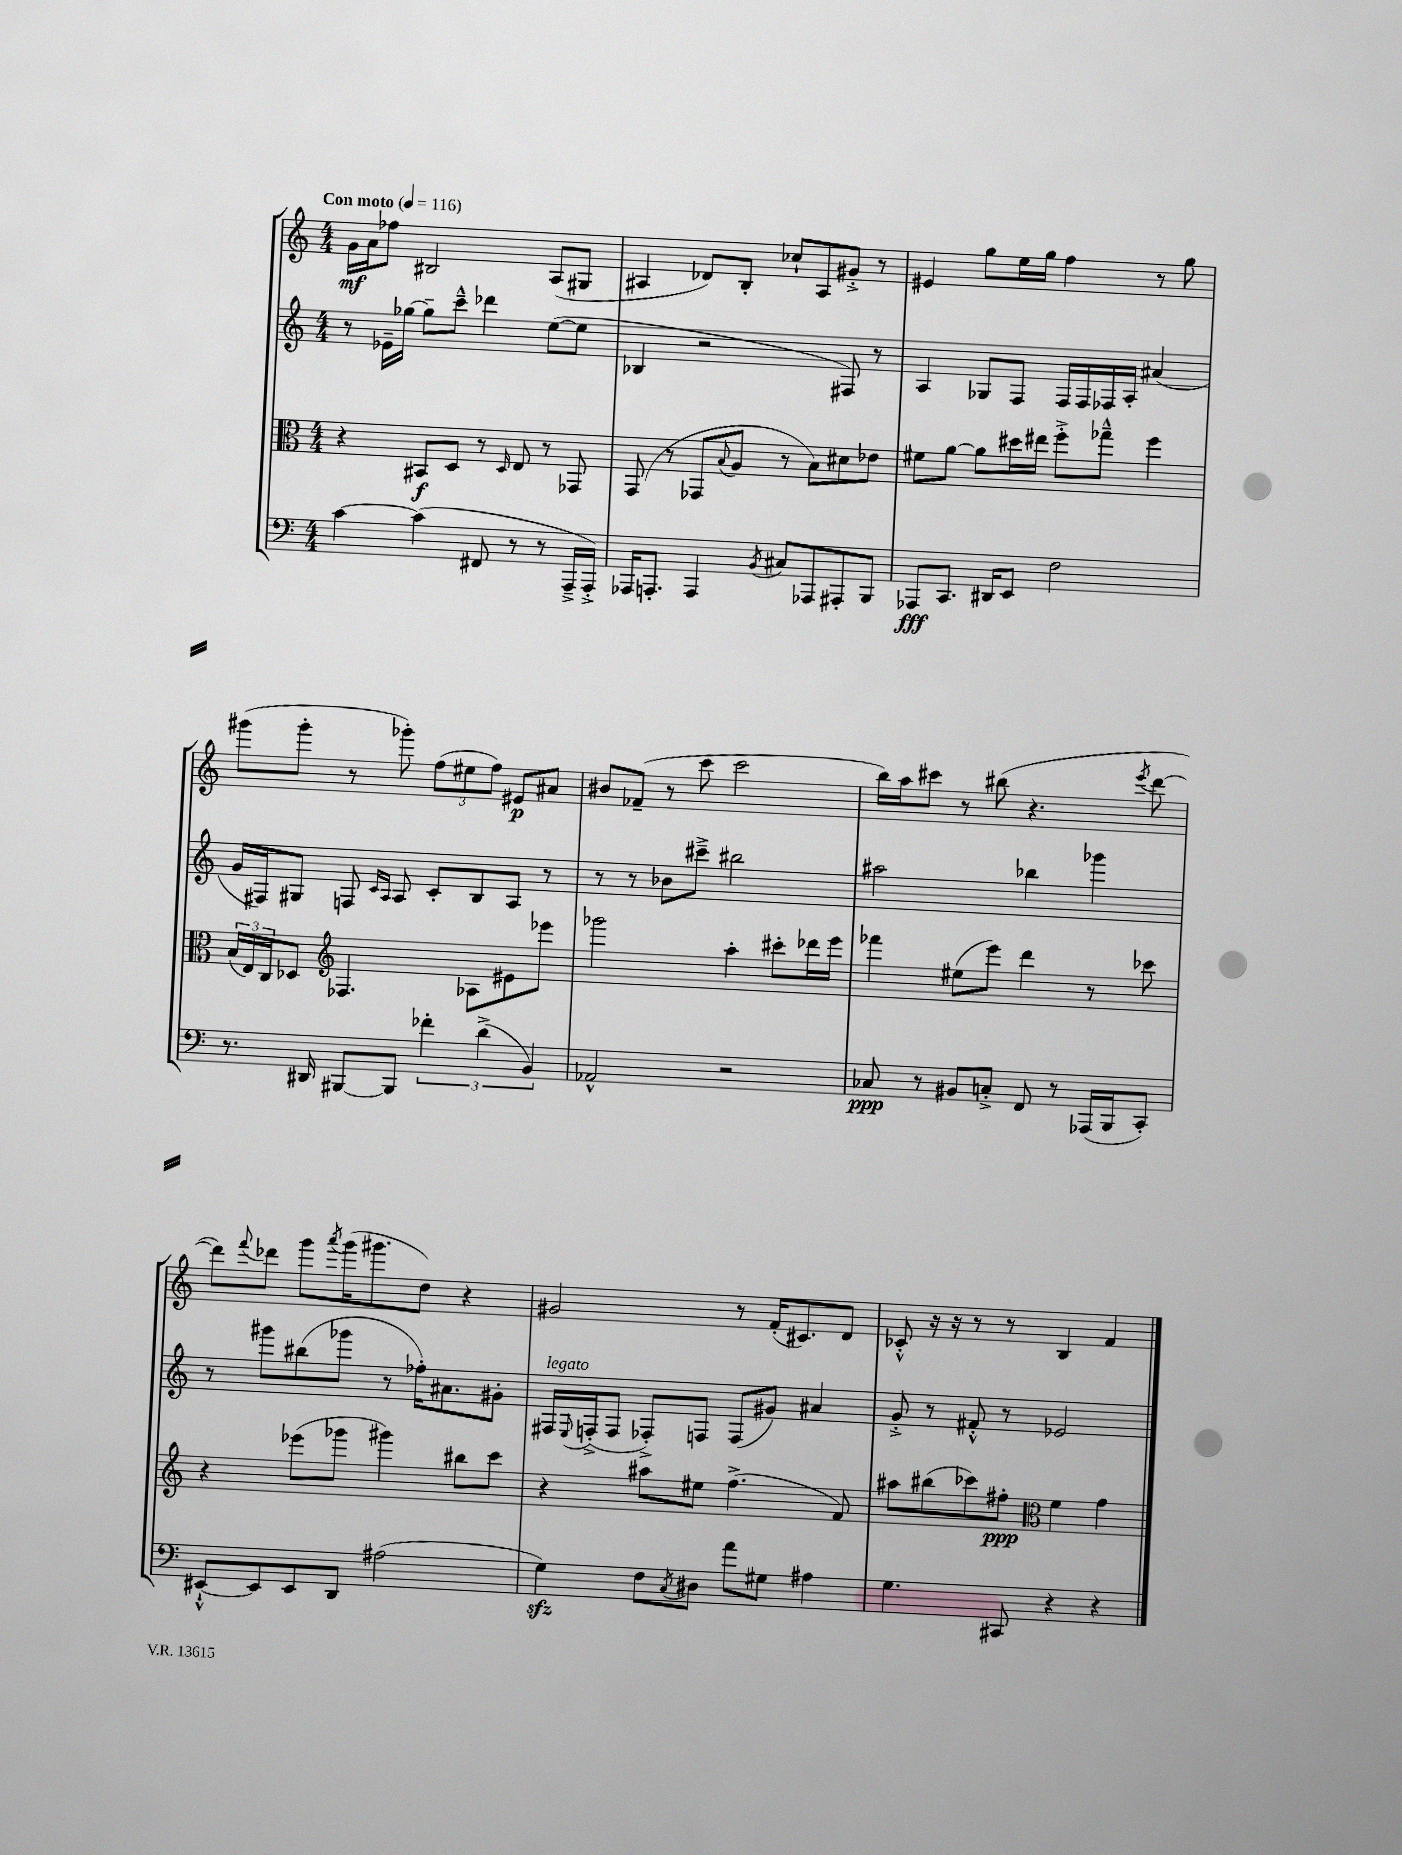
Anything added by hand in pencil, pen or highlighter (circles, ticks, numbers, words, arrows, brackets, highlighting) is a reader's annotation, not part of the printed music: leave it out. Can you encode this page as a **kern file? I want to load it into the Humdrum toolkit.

**kern	**dynam	**kern	**dynam	**kern	**kern	**dynam
*part4	*part4	*part3	*part3	*part2	*part1	*part1
*staff4	*staff4	*staff3	*staff3	*staff2	*staff1	*staff1
*clefF4	*	*clefC3	*	*clefG2	*clefG2	*
*k[]	*	*k[]	*	*k[]	*k[]	*
*M4/4	*	*M4/4	*	*M4/4	*M4/4	*
*MM116	*	*MM116	*	*MM116	*MM116	*
=1	=1	=1	=1	=1	=1	=1
!	!	!	!	!	!LO:TX:a:B:t=Con moto	!
[4c\	.	4r	.	8r	16g\LL	mf
.	.	.	.	.	16a\J	.
.	.	.	.	16e-X~\LL	8ff-X\J	.
.	.	.	.	[16gg-X\JJ	.	.
(4c\]	.	8BB#X/L	f	8gg-~\L]	2B#X/	.
.	.	8D/J	.	8ccc~^^\J	.	.
8FF#X/	.	8r	.	4ddd-X\	.	.
.	.	16qqD/	.	.	.	.
8r	.	8E/	.	.	.	.
8r	.	8r	.	([8ee\L	(8A/L	.
16AAA~^/LL	.	8GG-X/	.	8ee\J]	8G#X/J	.
16AAA'^/JJ)	.	.	.	.	.	.
=2	=2	=2	=2	=2	=2	=2
16AAA-X/KL	.	(8GG/	.	4B-X/	4A#X/	.
8.AAAn'/J	.	.	.	.	.	.
.	.	8r	.	.	.	.
4AAA/	.	8GG-X/L	.	2r	8d-X/L)	.
.	.	8qqB/	.	.	.	.
.	.	8A/J	.	.	8B'/J	.
8qBB/	.	.	.	.	.	.
8C#X/L	.	8r	.	.	8cc-X`/L	.
8AAA-X/	.	8B\L)	.	.	8A#/	.
8AAA#X'/	.	8d#X\	.	8F#X/)	8g#X'^/J	.
8BBB/J	.	8e-X\J	.	8r	8r	.
=3	=3	=3	=3	=3	=3	=3
8AAA-X/L	fff	8f#X\L	.	4A/	4e#X/	.
8.CC/J	.	[8a\J	.	.	.	.
.	.	8a\L]	.	8G-X/L	8gg\L	.
16DD#X/KL	.	.	.	.	.	.
8EE/J	.	16dd#X\L	.	8F/J	16ee\L	.
.	.	16ee#X\JJ	.	.	16gg\JJ	.
2F\	.	8ff'^\L	.	16F/LL	4ff\	.
.	.	.	.	16F/	.	.
.	.	8gg-X~^^\J	.	16F-X/	.	.
.	.	.	.	16A'/JJ	.	.
.	.	4ff\	.	(4a#X/	8r	.
.	.	.	.	.	8gg\	.
!!LO:LB:g=z
=4	=4	=4	=4	=4	=4	=4
8.r	.	(24B/LL	.	16g/LL	(8ggg#X\L	.
.	.	24E/)	.	.	.	.
.	.	.	.	16F#X/J)	.	.
.	.	24C/J	.	.	.	.
.	.	8D-X/J	.	8G#X/J	8ggg#'\J	.
16DD#X/	.	.	.	.	.	.
*	*	*clefG2	*	*	*	*
[8BBB#X/L	.	4.F-X/	.	8Fn/	8r	.
.	.	.	.	16qqc/LL	.	.
.	.	.	.	16qqA/JJ	.	.
8BBB#/J]	.	.	.	8A/	8ggg-X'\)	.
6f-X'\	.	.	.	8c'/L	(12ff\L	.
.	.	.	.	.	12ee#X\	.
.	.	8A-X\L	.	8B/	.	.
(6d^\	.	.	.	.	12ff\J)	.
.	.	8e#X\	.	8A/J	8e#X/L	p
6BB/)	.	.	.	.	.	.
.	.	8eee-X\J	.	8r	8a#X/J	.
=5	=5	=5	=5	=5	=5	=5
2AA-X^^/	.	2ggg-X\	.	8r	8b#X/L	.
.	.	.	.	8r	(8f-X~/J	.
.	.	.	.	8b-X\L	8r	.
.	.	.	.	8ccc#X~^\J	8ccc\	.
2r	.	4aa'\	.	2bb#X\	2ccc\	.
.	.	8ccc#X'\L	.	.	.	.
.	.	16ddd-X\L	.	.	.	.
.	.	16eee\JJ	.	.	.	.
=6	=6	=6	=6	=6	=6	=6
8C-X/	ppp	4fff-X\	.	2aa#X\	16bb\LL)	.
.	.	.	.	.	16aa\J	.
8r	.	.	.	.	8ccc#X\J	.
8BB#X/L	.	(8ee#X\L	.	.	8r	.
8Cn'^/J	.	8eee\J)	.	.	(8bb#X\	.
8FF/	.	4ddd\	.	4bb-X\	4.r	.
8r	.	.	.	.	.	.
(16AAA-X/LL	.	8r	.	4ggg-X\	.	.
16BBB/J	.	.	.	.	.	.
.	.	.	.	.	8qeee/	.
8CC'/J)	.	8ccc-X\	.	.	[8ddd\	.
!!LO:LB:g=z
=7	=7	=7	=7	=7	=7	=7
[8EE#X`^^/L	.	4r	.	8r	8ddd\L])	.
.	.	.	.	.	8qqfff/	.
8EE#/]	.	.	.	8ggg#X\L	8ddd-X\J	.
8EE#/	.	(8eee-X\L	.	(8bb#X\	8ggg\L	.
.	.	.	.	.	8qaaa/	.
8DD/J	.	8ggg-X\J	.	8ggg-X\J	(16ggg\K	.
.	.	.	.	.	8.ggg#X\	.
(2A#X\	.	4ggg#X\)	.	8r	.	.
.	.	.	.	16ff-X'\KL)	8dd\J)	.
.	.	.	.	8.a#X\	.	.
.	.	8bb#X\L	.	.	4r	.
.	.	8ccc\J	.	8g#X'\J	.	.
=8	=8	=8	=8	=8	=8	=8
!	!	!	!	!LO:TX:a:i:t=legato	!	!
4Gzz\)	.	4r	.	16F#X/LL	2g#X/	.
.	.	.	.	8qqE/	.	.
.	.	.	.	(16Fn'^/J	.	.
.	.	.	.	8F/J	.	.
8F\L	.	8aa#X\L	.	8F-X'^/L)	.	.
8qC/	.	.	.	.	.	.
8D#X\J	.	8ee#X\J	.	8Fn/J	.	.
8a\L	.	(4.ff^\	.	(8F/L	8r	.
8G#X\J	.	.	.	8g#X/J)	(16f'/KL	.
.	.	.	.	.	8.c#X/)	.
4A#X\	.	.	.	4a#X/	.	.
.	.	8f/)	.	.	8d/J	.
=9	=9	=9	=9	=9	=9	=9
4.G\	.	8aa#X\L	.	8g'^/	8c-X'^^/	.
.	.	(8bb#X\	.	8r	16r	.
.	.	.	.	.	16r	.
.	.	8ccc-X\)	.	8f#X'^^/	8r	.
8CC#X/	.	8ff#X'\J	ppp	8r	8r	.
*	*	*clefC3	*	*	*	*
4r	.	4f\	.	2e-X/	4B/	.
4r	.	4g\	.	.	4f/	.
==	==	==	==	==	==	==
*-	*-	*-	*-	*-	*-	*-
